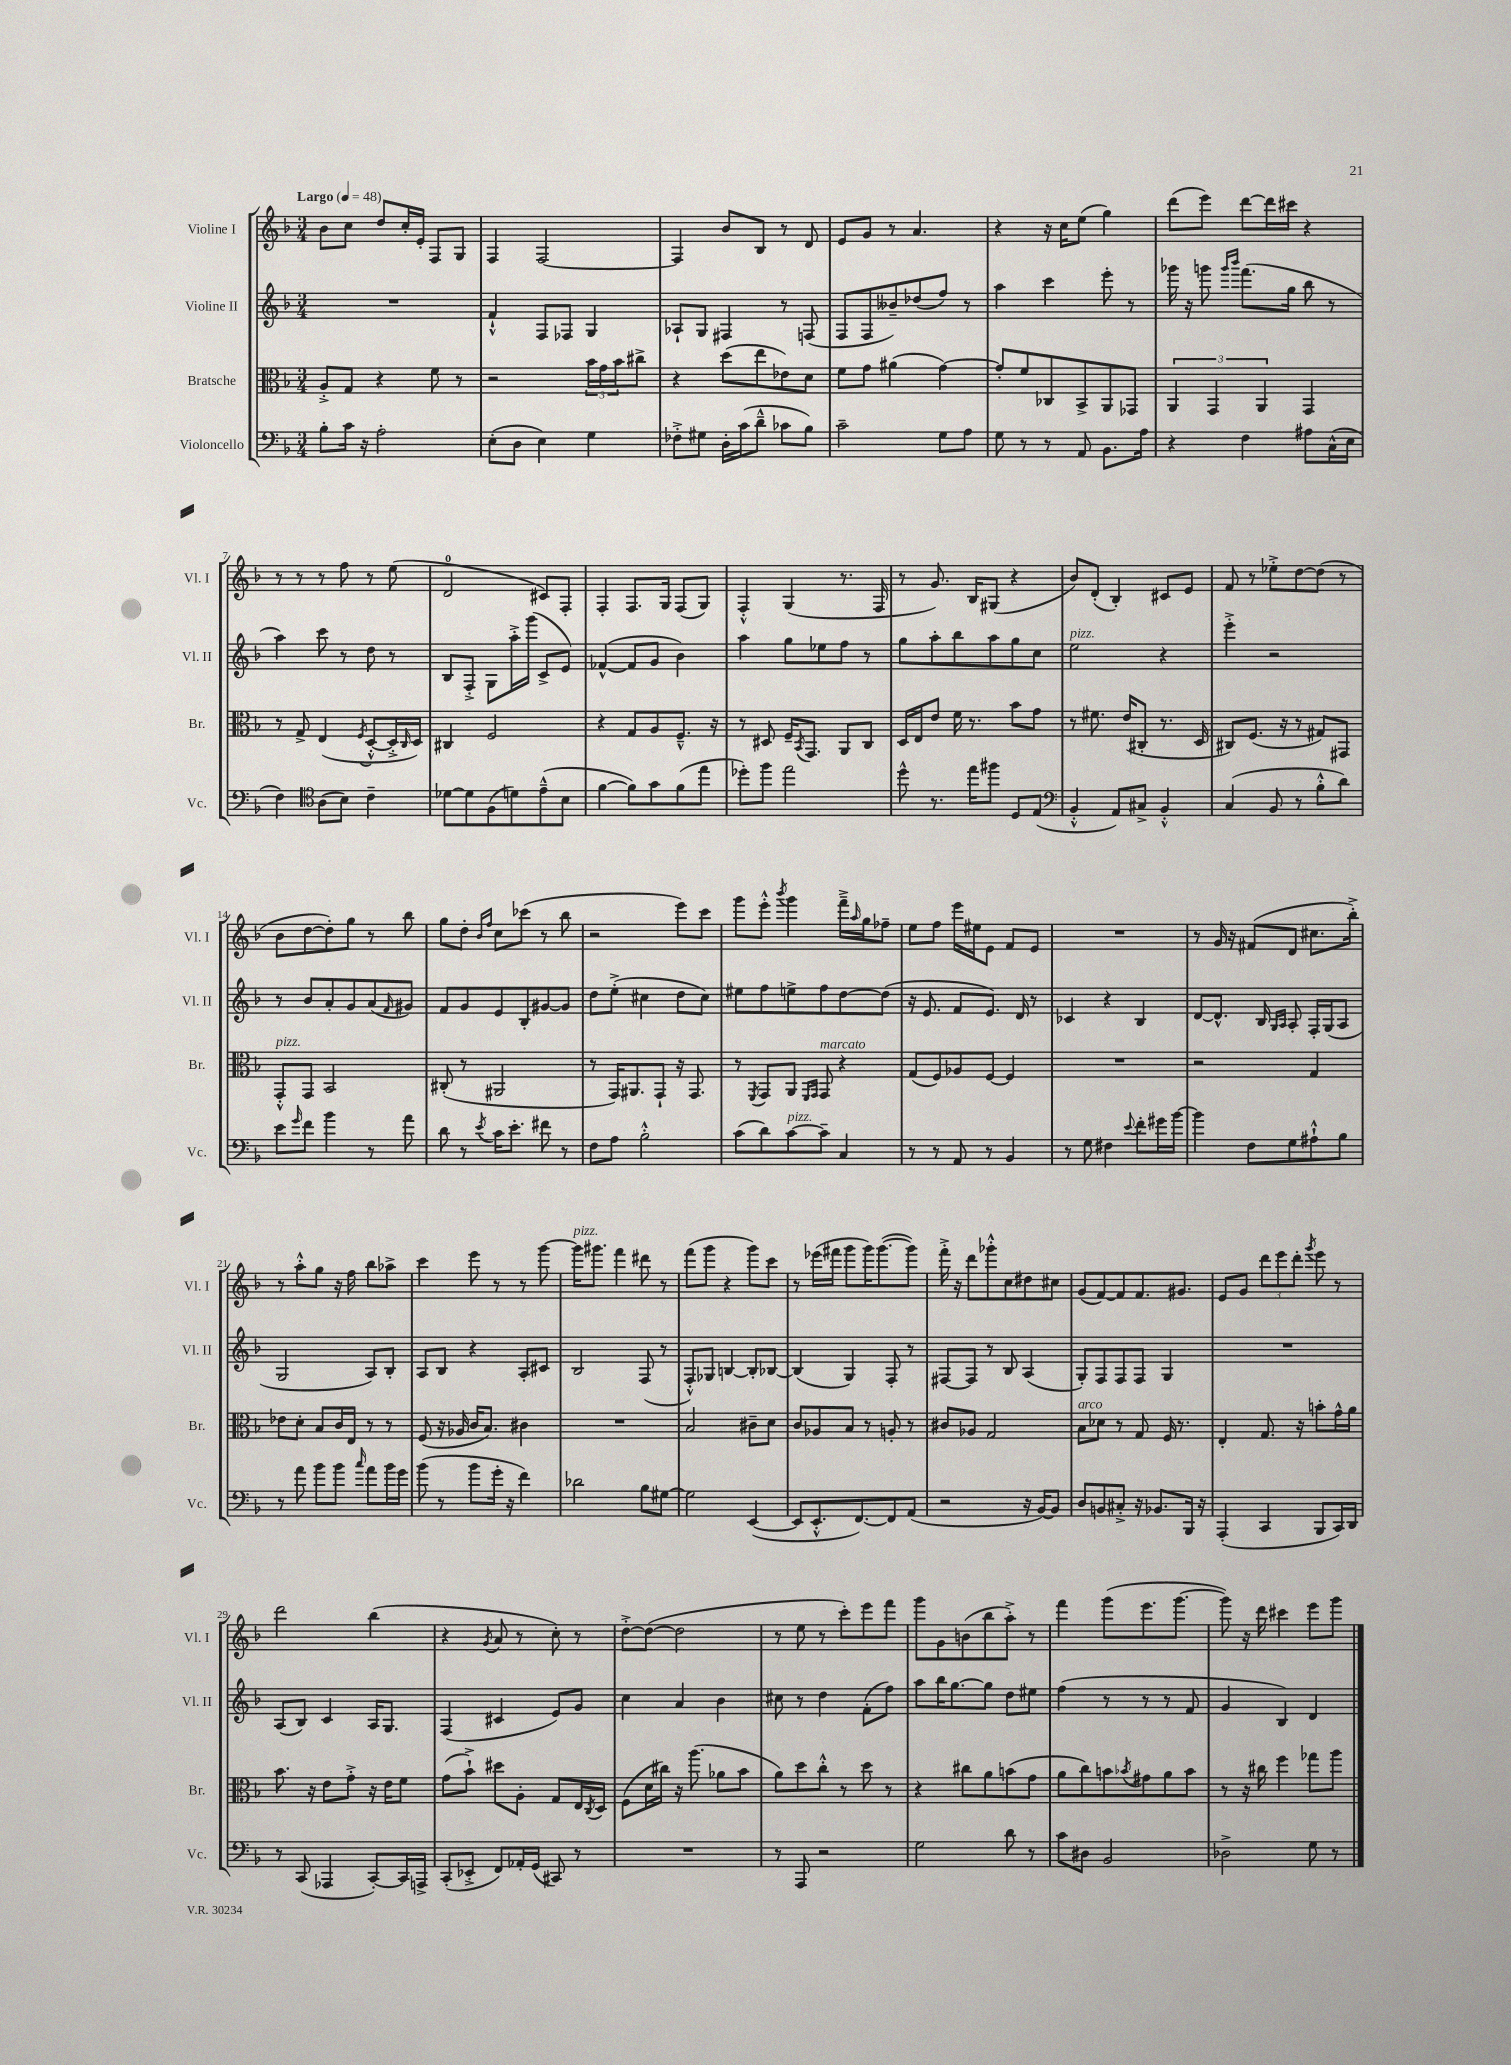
<<
\new StaffGroup <<
\new Staff = "s0" \with { instrumentName = "Violine I" shortInstrumentName = "Vl. I" } {
    \clef treble \key f \major \numericTimeSignature \time 3/4 \tempo "Largo" 4 = 48
    bes'8 c''8 d''8 c''16-. e'16-. f8 g8 |
    f4 f2~ |
    f4 bes'8 bes8 r8 d'8 |
    e'8 g'8 r8 a'4. |
    r4 r16 c''16 e''8( g''4) |
    d'''8( e'''8) d'''8~ d'''16 cis'''16 r4 |
    r8 r8 r8 f''8 r8 e''8( |
    d'2-0 cis'8) f8-. |
    f4-. f8. g16 f8( g8) |
    f4-.-^ g4( r8. f16 |
    r8 g'8.) bes16 gis8( r4 |
    bes'8) d'8-.( bes4-.) cis'8 e'8 |
    f'8 r8 ees''8-.-> d''8~ d''8( r8 |
    bes'8 d''8~ d''8-.) g''8 r8 bes''8 |
    g''8 d''8-. \grace { bes'16 f''16 } c''8 ces'''8( r8 bes''8 |
    r2 e'''8) c'''8 |
    g'''8 e'''8-.-^ \acciaccatura { bes'''8 } g'''4 f'''16---> \grace { a''16 } g''16 fes''8-- |
    e''8 f''8 e'''16 eis''16 e'8 f'8 e'8 |
    R2. |
    r8 g'16 r16 fis'8( d'8 cis''8. bes''16-.->) |
    r8 a''8-.-^ g''8 r16 f''16 bes''8 aes''8-> |
    c'''4 e'''8 r8 r8 g'''8~ |
    g'''16^\markup { \italic "pizz." } gis'''8. f'''4 dis'''8 r8 |
    f'''8( g'''8 r4 g'''8) c'''8 |
    r8 ees'''16( fis'''16 g'''8 g'''16) g'''8.~( g'''8) |
    f'''16-.-> r16 d'''8 ges'''8-.-^ c''8 dis''8 cis''8 |
    g'8( f'8~) f'8 f'8. gis'8. |
    e'8 g'8 \tuplet 3/2 { d'''8 e'''8 d'''8-. } \acciaccatura { g'''8 } e'''8 r8 |
    d'''2 bes''4( |
    r4 \acciaccatura { g'8 } a'8 r8 c''8-.) r8 |
    d''8~-.-> d''8~( d''2 |
    r8 e''8 r8 c'''8-.) e'''8 f'''8 |
    g'''8 g'8 b'8( bes''8 a''8-.->) r8 |
    f'''4 g'''8( e'''8. g'''8.~ |
    g'''8) r16 d'''16 cis'''4 e'''8 g'''8 \bar "|." |
}
\new Staff = "s1" \with { instrumentName = "Violine II" shortInstrumentName = "Vl. II" } {
    \clef treble \key f \major \numericTimeSignature \time 3/4
    R2. |
    f'4-!-^ f8 fes8 g4 |
    aes8-! g8 fis4 r8 f8( |
    f8 f8 beses'8--) des''8( f''8) r8 |
    a''4 c'''4 e'''8-. r8 |
    ges'''16 r16 g'''8 \grace { g'''16 bes'''16 } f'''8.( g''16 bes''8 r8 |
    a''4) c'''8 r8 d''8 r8 |
    bes8 f8-.-> g8 a''16-.-> g'''16( c'8-> e'8) |
    fes'4~-^( fes'8 g'8 bes'4) |
    a''4 g''8 ees''8 f''8 r8 |
    g''8 a''8-. bes''8 a''8 g''8 c''8 |
    e''2^\markup { \italic "pizz." } r4 |
    e'''4-.-> r2 |
    r8 bes'8 a'8-. g'8 a'8( \grace { f'16 } gis'8) |
    f'8 g'8 e'8 bes8-. gis'8~ gis'8 |
    d''8 e''8-.->( cis''4 d''8 cis''8) |
    eis''8 f''8 e''8-> f''8 d''8~ d''8( |
    r16 e'8. f'8 e'8.) d'16 r8 |
    ces'4 r4 bes4 |
    d'8~ d'8.-^ bes16 \grace { g16 a16 } a8-. f16-. g16( a8 |
    g2 a8) bes8-. |
    a8 bes8 r4 a8-. cis'8 |
    bes2 f8( r8 |
    f8-.-^) ges8 b4~ b8-. bes8~ |
    bes4( g4) f8-. r8 |
    fis8~ fis8 r8 bes8 a4( |
    g8-.) f8 f8 f8 g4 |
    R2. |
    a8( bes8) c'4 a16 g8. |
    f4( cis'4 e'8) g'8 |
    c''4 a'4 bes'4 |
    cis''8 r8 d''4 f'8-.( f''8) |
    a''8 bes''16 g''8.~ g''8 d''8 eis''8 |
    f''4( r8 r8 r8 f'8 |
    g'4 bes4) d'4 \bar "|." |
}
\new Staff = "s2" \with { instrumentName = "Bratsche" shortInstrumentName = "Br." } {
    \clef alto \key f \major \numericTimeSignature \time 3/4
    a8-.-> g8 r4 f'8 r8 |
    r2 \tuplet 3/2 { bes'16 g'16 bes'16 } cis''8-> |
    r4 d''8( e''8 ees'8) d'8 |
    f'8 g'8 ais'4( g'4~) |
    g'8-. f'8 ces8 bes,8-> a,8 ges,8 |
    \tuplet 3/2 { a,4 g,4 a,4 } g,4 |
    r8 g8-> e4( \acciaccatura { f8 } d8~-.-^ d16-.-> \grace { c16 } d16) |
    cis4 f2 |
    r4 g8 a8 f8.---^ r16 |
    r8 dis8 f16-- \acciaccatura { bes,8 } g,8. a,8 c8 |
    d16 e16 e'8 f'16 r8. bes'8 g'8 |
    r8 fis'8. e'16( cis8-. r8. d16 |
    cis8) f8.( r16 r8 gis8) gis,8 |
    g,8-.-^^\markup { \italic "pizz." } g,8 bes,2 |
    cis8-.( r8 ais,2 |
    r8 g,16) ais,8. g,8-! r16 g,8. |
    r8 \acciaccatura { f,8 } g,8 a,8 \grace { f,16 g,16 } g,8^\markup { \italic "marcato" } r4 |
    g8( f8) aes8 f8~ f4 |
    R2. |
    r2 g4 |
    ees'8 d'8-. bes8 c'16 e16 r8 r8 |
    f8( r16 aes16 c'16 bes8.) cis'4 |
    R2. |
    bes2 cis'8-- d'8 |
    c'8 aes8 bes8 r8 a8-. r8 |
    cis'8 aes8 g2 |
    bes8^\markup { \italic "arco" } des'8 r8 g8 f16 r8. |
    e4-. g8. r16 b'8-. g'16-^ a'16 |
    bes'8. r16 e'8 g'8-.-> r16 e'16 f'8 |
    g'8( bes'8-!->) dis''8 a8-. g8 e16 \acciaccatura { c8 } d16 |
    f8( d'16 cis''16) r16 a''8.( aes'8 bes'8 |
    a'8) d''8 c''8-.-^ r8 d''8 r8 |
    r4 cis''8 a'8 b'8( g'8 |
    a'8 c''8) b'8 \acciaccatura { bes'8 } gis'8 a'8 bes'8 |
    r8 r16 cis''16 f''4 ges''8 a''8 \bar "|." |
}
\new Staff = "s3" \with { instrumentName = "Violoncello" shortInstrumentName = "Vc." } {
    \clef bass \key f \major \numericTimeSignature \time 3/4
    bes8-. c'16 r16 a2-. |
    e8-.( d8 e4) g4 |
    fes8-.-> gis8 d16-. c'16( d'8---^ ces'8 bes8) |
    c'2-- g8 a8 |
    g8 r8 r8 a,8 bes,8. a16 |
    r4 f4 ais8 c16-^( e16 |
    f4) \clef tenor a8( bes8) c'4-- |
    des'8~ des'8 f8( d'8) e'8---^( bes8 |
    f'4~ f'8) g'8 f'8( e''8 |
    des''8-.) f''8 e''2 |
    d''8-^ r8. e''16 fis''8 d8 e8( |
    \clef bass bes,4-.-^ a,8) cis8-> bes,4-.-^ |
    c4( bes,8 r8 bes8-.-^ d'8) |
    e'8 \grace { g'16 } f'8 bes'4 r8 a'8 |
    d'8 r8 \acciaccatura { e'8 } c'16 e'8.-. fis'8 r8 |
    f8 a8 bes2-.-^ |
    c'8( d'8) c'8~^\markup { \italic "pizz." } c'8-- c4 |
    r8 r8 a,8 r8 bes,4 |
    r8 g8 fis4 \appoggiatura { e'8 } f'8-. gis'16 bes'16~ |
    bes'4 f8 g8 ais8-!-^ bes8 |
    r8 a'8 bes'8 bes'8 \grace { c''16 } a'8 bes'16 g'16 |
    bes'8( r8 bes'8 g'16-. r16 f'4) |
    des'2 bes8 gis8~ |
    gis2 e,4~( |
    e,8 e,8.-.-^ f,8.~) f,8 a,8( |
    r2 r16 bes,16~) bes,8 |
    d8 b,8 cis8-.-> r16 bes,8. bes,,16 r16 |
    a,,4-.( c,4 bes,,8 c,16) d,16 |
    r8 c,8( aes,,4 c,8~-.) c,16 a,,16-> |
    c,8-.( ees,8-.-> f,8) aes,16-. g,16( cis,8) r8 |
    R2. |
    r8 a,,8 r2 |
    g2 d'8 r8 |
    c'8 dis8 bes,2 |
    des2-> g8 r8 \bar "|." |
}
>>
>>
